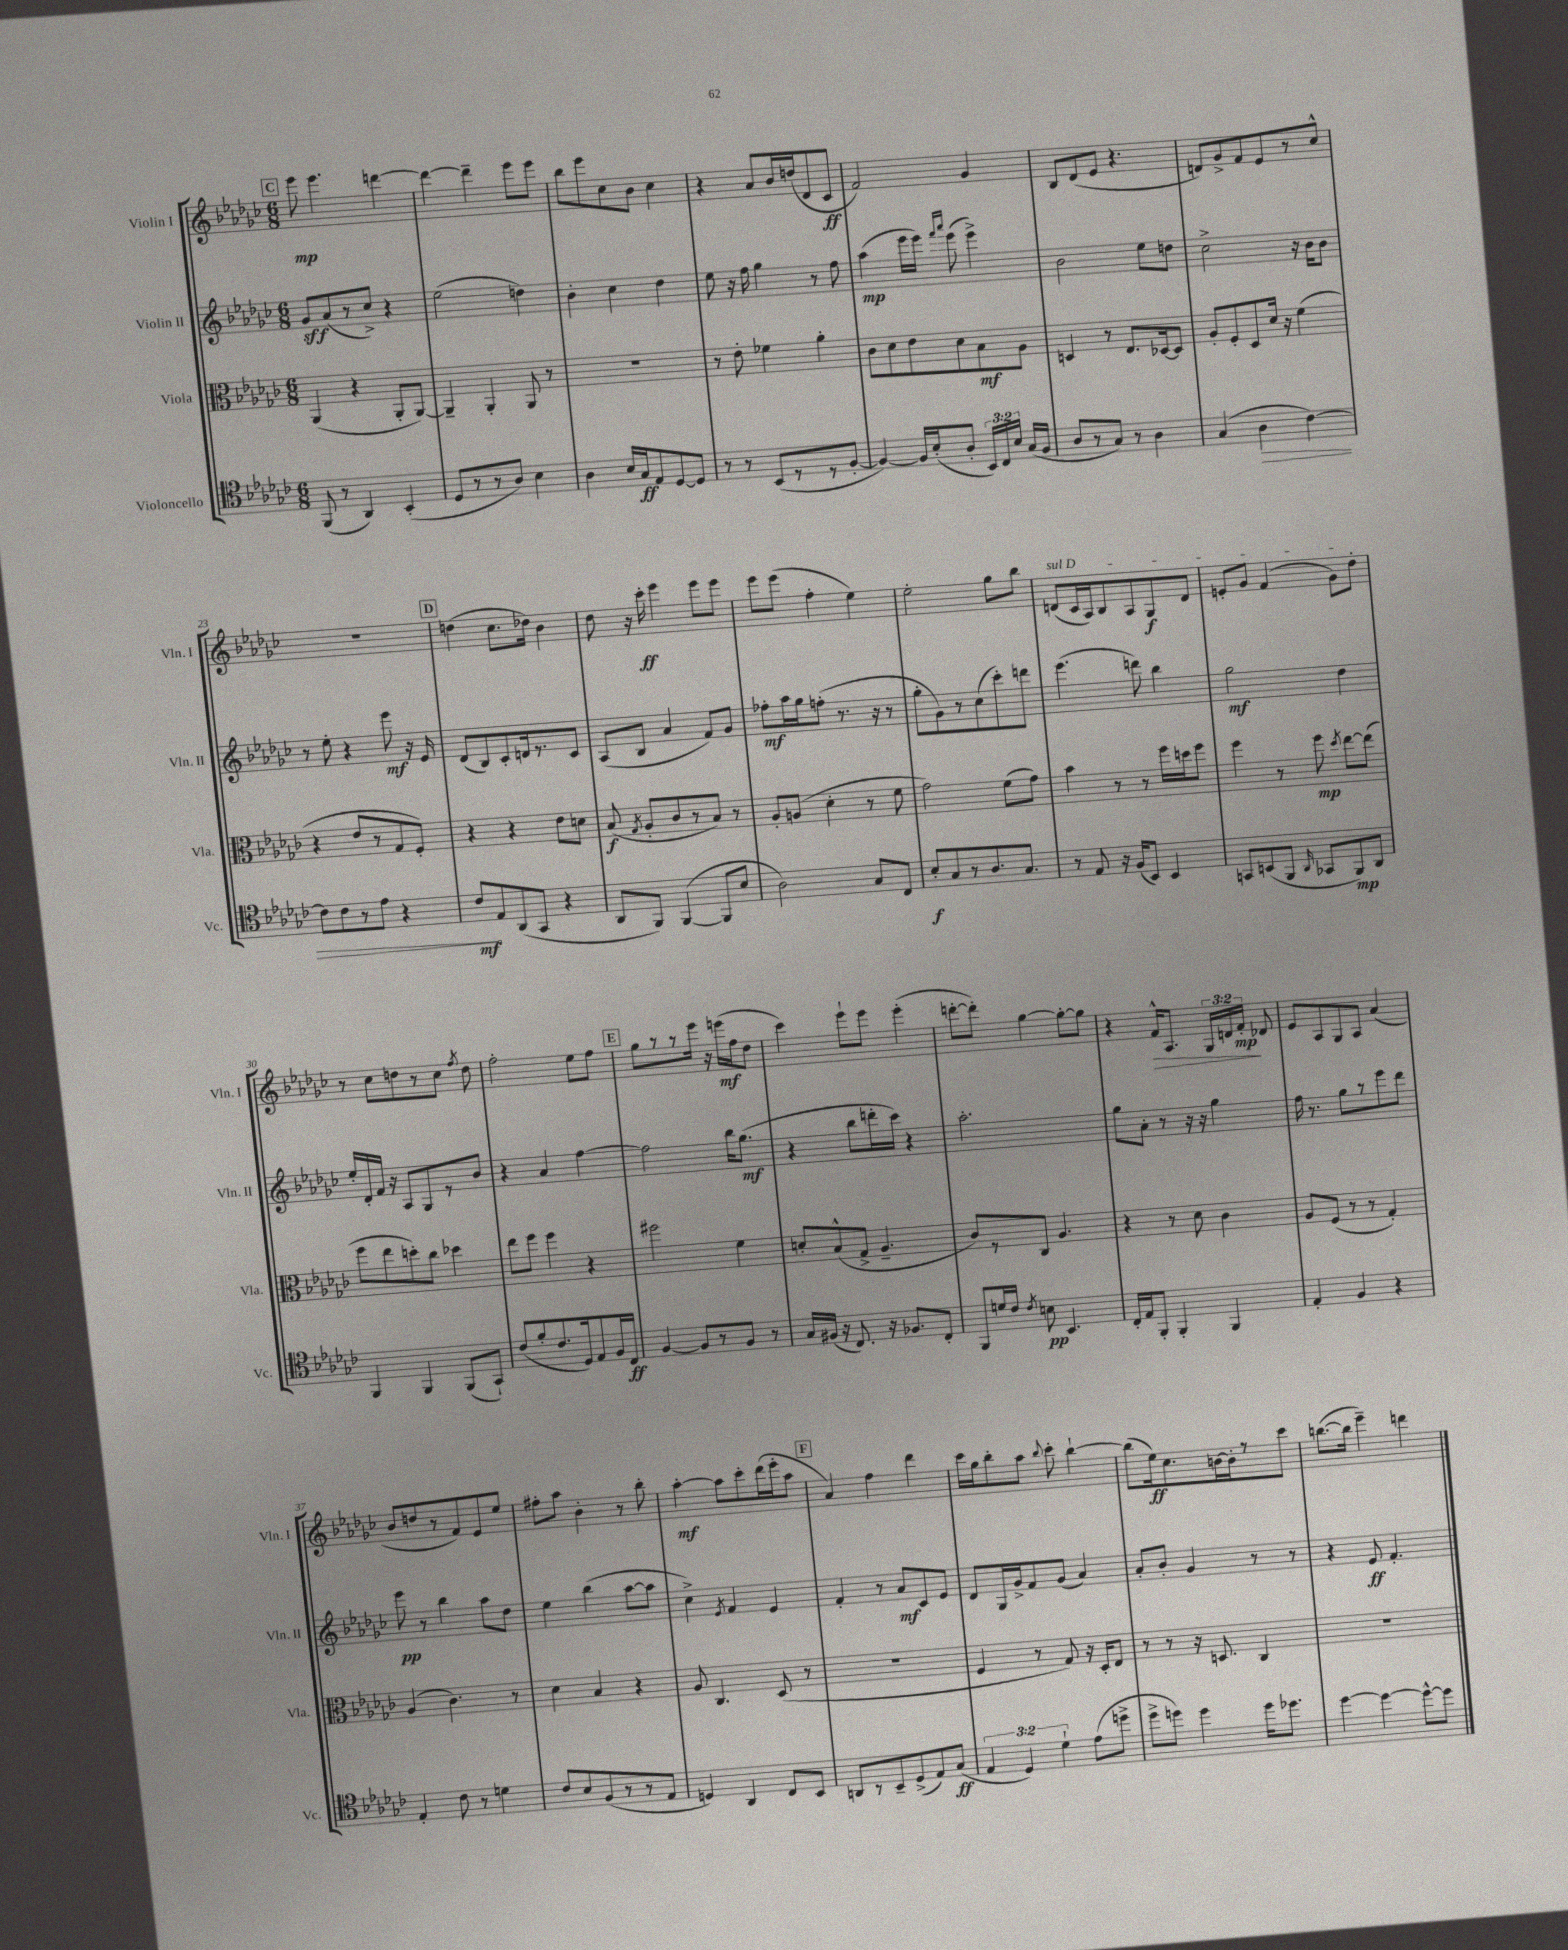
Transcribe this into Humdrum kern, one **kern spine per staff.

**kern	**kern	**kern	**kern
*staff4	*staff3	*staff2	*staff1
*clefC4	*clefC3	*clefG2	*clefG2
*k[b-e-a-d-g-c-]	*k[b-e-a-d-g-c-]	*k[b-e-a-d-g-c-]	*k[b-e-a-d-g-c-]
*M6/8	*M6/8	*M6/8	*M6/8
(8FF	(4AA-	8g-	8eee-
8r	.	(8a-	4.eee-
4AA-)	4r	8r	.
.	.	8cc-^)	.
(4BB-'	8AA-'	4r	[4ddd
.	[8AA-)	.	.
=	=	=	=
8D-	4AA-~]	(2ee-	4ddd_
8r	.	.	.
8r	4AA-'	.	4ddd~]
8A-)	.	.	.
4B-	8AA-	4dd)	8eee-
.	8r	.	8eee-
=	=	=	=
4A-	2.r	4b-'	8bb-
.	.	.	8eee-
16B-	.	4cc-	8cc-
16G-	.	.	.
8E-	.	.	8b-
[8D-	.	4dd-	4cc-
8D-]	.	.	.
=	=	=	=
8r	8r	8ee-	4r
8r	8e-'	16r	.
.	.	16ff	.
(8BB-	4f-	4gg-	8a-
8r	.	.	16b-
.	.	.	(16dd
8r	4a-'	8r	8d-
[8F'	.	8ff	8c-
=	=	=	=
4F_)	8c-	(4aa-	2f)
.	8d-	.	.
16F]	8e-	16eee-	.
(16B-'	.	16eee-)	.
.	.	16qqfff	.
.	.	16qqaaa-	.
8A-'	8d-	(8eee-	.
24BB-)	8B-	4eee-^)	4g-
24C-	.	.	.
24B-	.	.	.
(16G-	8A-	.	.
16F	.	.	.
=	=	=	=
8A-	4D	2b-	8B-
8r	.	.	(8d-
8G-)	8r	.	8e-
8r	8.E-	.	4.r
4A-	.	8ee-	.
.	[16D-	.	.
.	8D-]	8dd	.
=	=	=	=
(4G-	8A-'	2cc-^	8d)
.	8F'	.	8g-^
4A-	8D-	.	8f
.	16d-	.	8e-
.	16r	.	.
[4c-)	(4f	16r	8r
.	.	16b-	.
.	.	8b-	8cc-^^
=	=	=	=
8c-]	4r	8r	2.r
8c-	.	8ee-'	.
8r	8e-	4r	.
8e-	8r	.	.
4r	8G-	8eee-	.
.	8F')	16r	.
.	.	16e-	.
=	=	=	=
8c-	4r	(8d-	(4dd
8E-	.	8B-)	.
(8AA-	4r	8c-'	8.cc-
8GG-	.	16d	.
.	.	8.r	16dd-)
4r	8e-	.	4b-
.	8d	8c-	.
=	=	=	=
8AA-	(8B-	(8A-	8dd-
.	8qG-	.	.
8FF)	8A-'	8B-	16r
.	.	.	16ccc-'
([4FF	8c-	4a-	4eee-
.	8r	.	.
8FF]	8B-)	8f)	8eee-
8B-	8r	8g-	8eee-
=	=	=	=
2A-)	8A-'	8ff-'	8eee-
.	(8A	16aa-	(8eee-
.	.	16gg-	.
.	4d-'	(8ff'	4ff'
.	.	8.r	.
8G-	8r	.	4ee-)
.	.	16r	.
8C-	8f	8r	.
=	=	=	=
8B-'	2g-)	8gg-'	2ee-'
8G-	.	8g-)	.
8r	.	8r	.
8.A-	.	(8cc-	.
.	(8f	8ccc-')	8gg-
8.G-	.	.	.
.	8g-)	8ddd	8bb-
=	=	=	=
8r	4b-	(4.eee-	(8d
8E-	.	.	16c-
.	.	.	16A-)
16r	8r	.	8B-
(16F	.	.	.
8BB-)	8r	8ddd)	8A-
4BB-	16ff	4bb-	8G-
.	16dd	.	.
.	8ff	.	8d
=	=	=	=
8GG	4ff	2gg-	8e'
(8BB	.	.	8g-
8FF	8r	.	(4f
16qqAA-	.	.	.
8GG-	8ff	.	.
.	8qdd-	.	.
8FF)	[8ee-	4dd-	8g-)
8AA-	(8ee-]	.	8dd-'
=	=	=	=
4FF	8ff	16ee-'	8r
.	.	16d-'	.
.	8ee-	16f	8cc-
.	.	16r	.
4FF	8dd')	8A-	8dd
.	8cc-	8G-	8r
(8FF	4dd-	8r	8cc-
.	.	.	8qff
8GG-`)	.	8b-	8dd
=	=	=	=
(8c-	8ee-	4r	2ff'
8f'	8ff	.	.
8.c-	4ff	4a-	.
16D-)	.	.	.
8E-	4r	[4ff	8ee-
16F	.	.	8ff
16C-	.	.	.
=	=	=	=
[4F	2ff#	2ff]	8gg-
.	.	.	8r
8F]	.	.	8r
8r	.	.	16eee-
.	.	.	16r
8F	4f	16bb-	(16eee
.	.	(8.gg-	16ff
8r	.	.	8dd-
=	=	=	=
16G-	8d'	4r	4ccc-)
(16F#	.	.	.
16r	(8B-^^	.	.
8.C-)	.	.	.
.	8G-^	8bb-	8eee-`
16r	4.A-~	16ddd'	8eee-
8.F-	.	16ccc-)	.
.	.	4r	(4eee-'
8C-'	.	.	.
=	=	=	=
8FF	8c-)	2.aa-'	[8ddd'
16d	8r	.	8ddd'])
16c-	.	.	.
8qc-	.	.	.
8B	8C-	.	[4gg-
4.BB-	4.A-	.	.
.	.	.	8gg-'_
.	.	.	8gg-]
=	=	=	=
16C-'	4r	8gg-	4r
16E-	.	.	.
8FF'	.	8a-'	.
4FF'	8r	8r	16f^^
.	.	.	8.A-
.	8d-	16r	.
.	.	16r	.
4FF	4c-	4gg-	24G-
.	.	.	24d
.	.	.	24f'
.	.	.	8d-
=	=	=	=
4E-'	8A-	16ff	8e-
.	.	8.r	.
.	(8F	.	8A-
4F	8r	8gg-	8G-
.	8r	8r	8A-
4r	4G-')	8eee-	(4a-
.	.	8ddd-	.
=	=	=	=
4E-'	(4A-	8eee-	8b-
.	.	8r	8dd
8c-	4.c-)	4bb-	8r
8r	.	.	8f)
4d	.	8aa-	8e-
.	8r	8dd-	8ee-
=	=	=	=
8c-	4d-	4ee-	8ff#'
8B-	.	.	8aa-
(8F	4B-	(4bb-	4b-'
8r	.	.	.
8r	4r	[8aa-	8r
8E-	.	8aa-]	8bb-'
=	=	=	=
4D)	8A-	4cc-^)	[4aa-'
.	4.C-	.	.
.	.	8qe-	.
4AA-	.	4f	8aa-]
.	.	.	8ccc-'
8C-	(8D-	4e-	(16ddd-
.	.	.	16eee-'
8BB-	8r	.	8aa-
=	=	=	=
8AA	2.r	4f'	4a-)
8r	.	.	.
8BB-~	.	8r	4ff
(8D-^	.	8a-	.
8E-)	.	8c-	4ddd-
(8G-	.	8e-	.
=	=	=	=
6E-	4F	8d-	16ccc-
.	.	.	16gg-
.	.	16G-	8bb-'
6D-)	.	.	.
.	.	16g-^	.
.	8r	8f	8aa-
6d-`	.	.	.
.	.	.	8qqbb-
.	8G-)	(8g-	8ccc-'
(8e-	16r	4a-)	[4bb-`
.	16D-'	.	.
8dd^	8E-	.	.
=	=	=	=
8dd-^	8r	8a-'	(8bb-]
8dd)	8r	8b-'	16ee-)
.	.	.	8.cc-
4dd	16r	4g-	.
.	8.D	.	.
.	.	.	[16b
.	.	.	16b']
16dd	4C-	8r	8r
8.dd-	.	.	.
.	.	8r	8ccc-
=	=	=	=
[4dd-	2.r	4r	([8.bb
.	.	.	16bb]
4dd-_	.	8e-	4eee-~)
.	.	4.f'	.
8dd-^^_	.	.	4ddd
8dd-]	.	.	.
==	==	==	==
*-	*-	*-	*-
